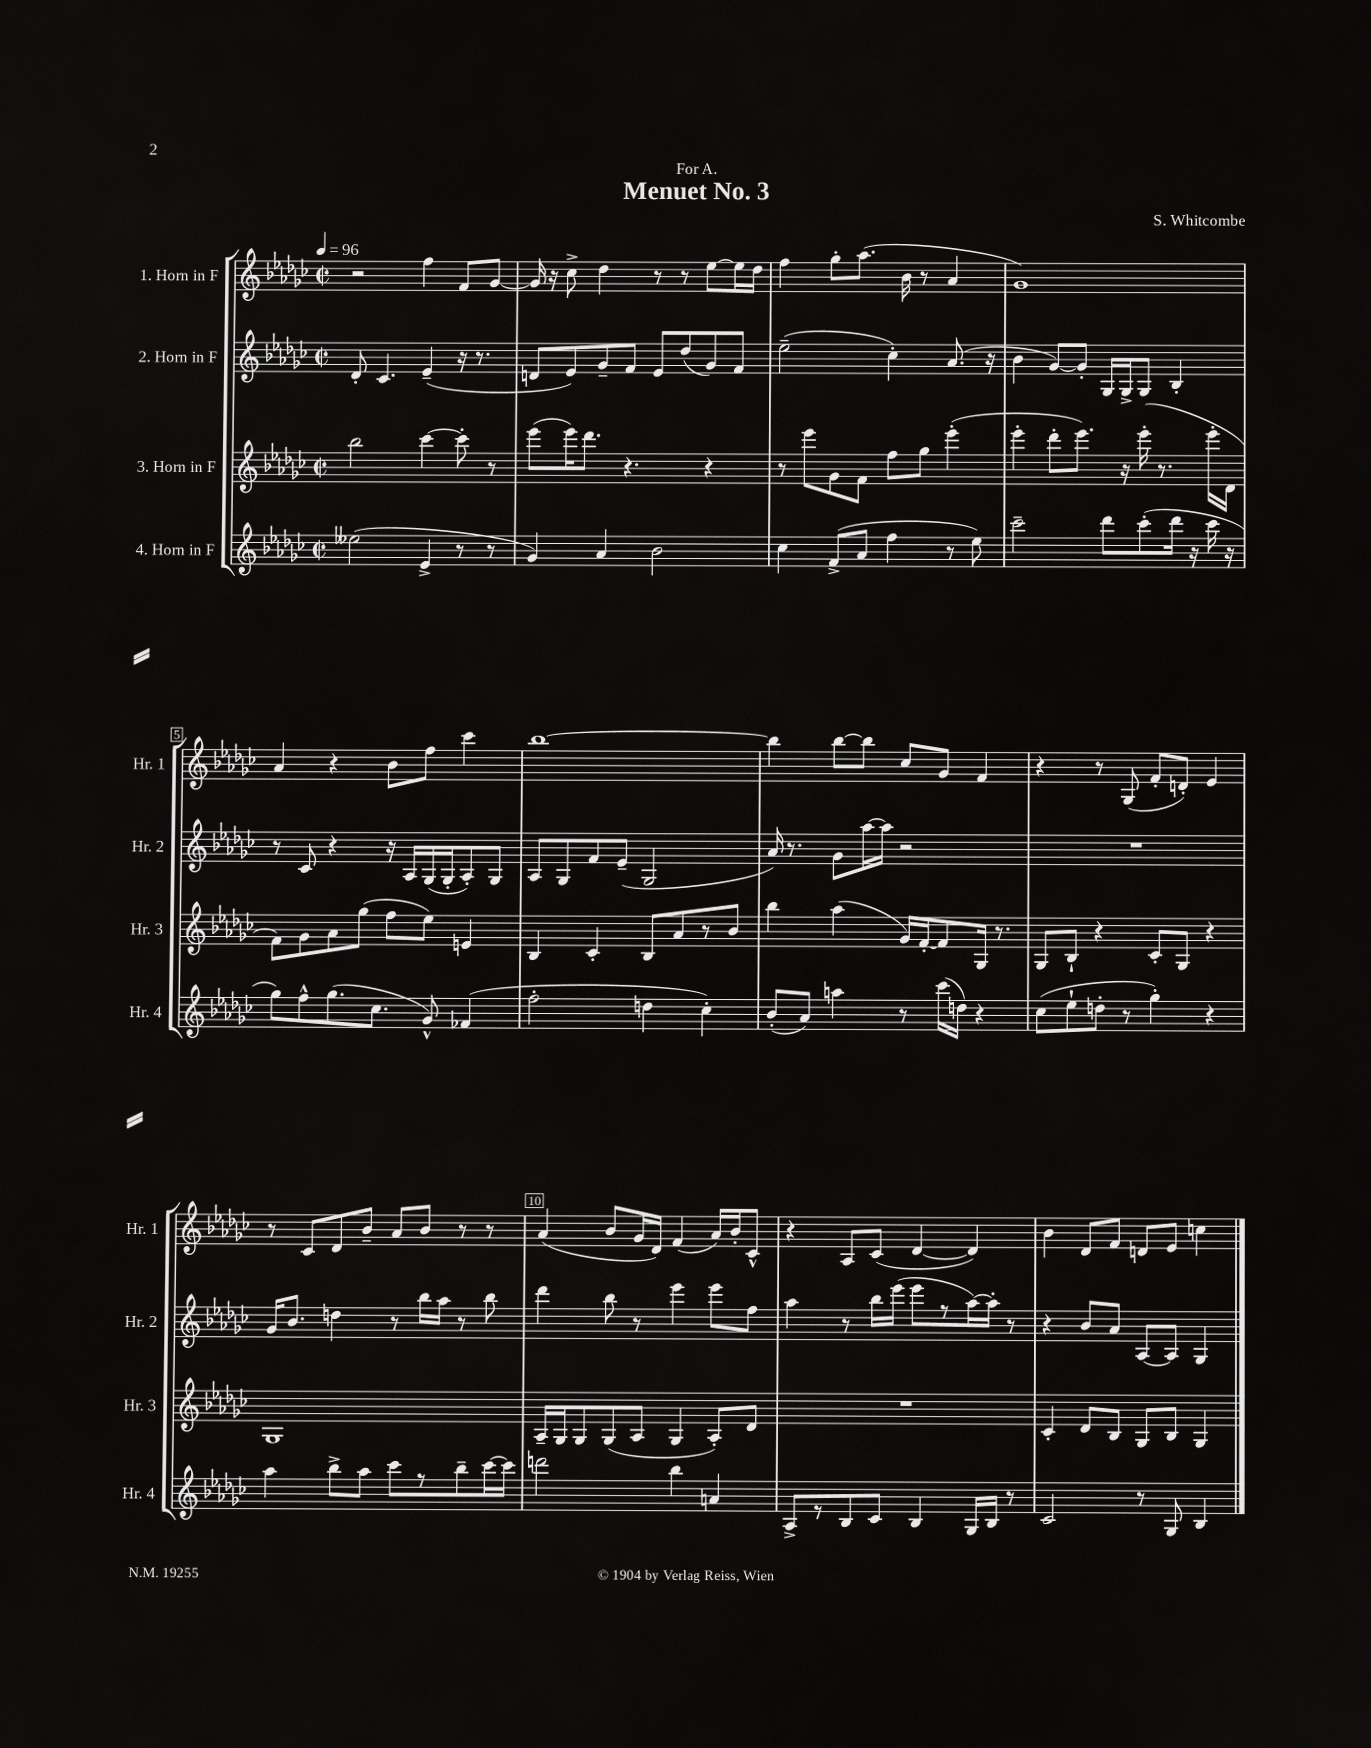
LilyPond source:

\header { title = "Menuet No. 3" composer = "S. Whitcombe" dedication = "For A." }
<<
\new StaffGroup <<
\new Staff = "s0" \with { instrumentName = "1. Horn in F" shortInstrumentName = "Hr. 1" } {
    \clef treble \key ges \major \defaultTimeSignature \time 2/2 \tempo 4 = 96
    \autoBeamOff r2 f''4 f'8[ ges'8]~ |
    ges'16 r16 ces''8-> des''4 r8 r8 ees''8[~ ees''16 des''16] |
    f''4 ges''8[-. aes''8.]( bes'16 r8 aes'4 |
    ges'1) |
    aes'4 r4 bes'8[ f''8] ces'''4 |
    bes''1~ |
    bes''4 bes''8[~ bes''8] ces''8[ ges'8] f'4 |
    r4 r8 ges8( f'8[-. d'8]-.) ees'4 |
    r8 ces'8[ des'8 bes'8]-- aes'8[ bes'8] r8 r8 |
    aes'4( bes'8[ ges'16 des'16]) f'4( aes'16[) bes'16-. ces'8]-^ |
    r4 aes8[ ces'8]( des'4~ des'4) |
    bes'4 des'8[ f'8] d'8[ ees'8] c''4 \bar "|." |
}
\new Staff = "s1" \with { instrumentName = "2. Horn in F" shortInstrumentName = "Hr. 2" } {
    \clef treble \key ges \major \defaultTimeSignature \time 2/2
    \autoBeamOff des'8-. ces'4. ees'4--( r16 r8. |
    d'8[ ees'8) ges'8-- f'8] ees'8[ des''8( ges'8) f'8] |
    ees''2--( ces''4-.) aes'8.( r16 |
    bes'4 ges'8[~) ges'8]-. ges16[ ges16-> ges8] bes4-. |
    r8 ces'8 r4 r16 aes16[ ges16( ges16-. aes8-.) ges8] |
    aes8[ ges8 f'8 ees'8]--( ges2 |
    aes'16) r8. ges'8[ aes''16~ aes''16] r2 |
    R1 |
    ges'16[ bes'8.] d''4 r8 bes''16[ aes''16] r8 bes''8 |
    des'''4 bes''8 r8 ees'''4 ees'''8[ f''8] |
    aes''4 r8 bes''16[ ees'''16]( ees'''8[ r8 aes''16~) aes''16]-. r8 |
    r4 bes'8[ aes'8] aes8[~ aes8] ges4 \bar "|." |
}
\new Staff = "s2" \with { instrumentName = "3. Horn in F" shortInstrumentName = "Hr. 3" } {
    \clef treble \key ges \major \defaultTimeSignature \time 2/2
    \autoBeamOff bes''2 ces'''4~ ces'''8-. r8 |
    ees'''8[( ees'''16) des'''8.] r4. r4 |
    r8 ees'''8[ ges'8 f'8] f''8[ ges''8] ees'''4-.( |
    ees'''4-. des'''8[-. ees'''8.]) r16 ees'''16-.( r8. ees'''16[-. des'16] |
    f'8[) ges'8 aes'8 ges''8]( f''8[ ees''8]) e'4 |
    bes4 ces'4-. bes8[ aes'8 r8 bes'8] |
    bes''4 aes''4( ges'16[) f'16~-. f'8 ges16] r8. |
    ges8[ bes8]-! r4 ces'8[-. ges8] r4 |
    ges1 |
    aes16[-- ges16 ges8 ges8( aes8] ges4 aes8[-.) des'8] |
    R1 |
    ces'4-. des'8[ bes8] ges8[ bes8] ges4 \bar "|." |
}
\new Staff = "s3" \with { instrumentName = "4. Horn in F" shortInstrumentName = "Hr. 4" } {
    \clef treble \key ges \major \defaultTimeSignature \time 2/2
    \autoBeamOff eeses''2( ees'4-> r8 r8 |
    ges'4) aes'4 bes'2 |
    ces''4 f'8[->( aes'8] f''4 r8 ees''8) |
    ces'''2-- des'''8[ ces'''8-.( des'''16] r16 ces'''16 r16 |
    ges''8[) f''8-^ ges''8.( ces''8.] ges'8-^) fes'4( |
    f''2-. d''4 ces''4-.) |
    bes'8[-.( aes'8]) a''4 r8 ces'''16[( d''16]) r4 |
    ces''8[( ees''8-! d''8]-. r8 ges''4-.) r4 |
    aes''4 bes''8[-> aes''8] ces'''8[ r8 bes''8-- ces'''16~ ces'''16] |
    d'''2 bes''4 a'4 |
    aes8[-> r8 bes8 ces'8] bes4 ges16[ bes16] r8 |
    ces'2 r8 ges8 bes4 \bar "|." |
}
>>
>>
\layout { \context { \Score \override BarNumber.break-visibility = ##(#f #t #t) barNumberVisibility = #(every-nth-bar-number-visible 5) \override BarNumber.stencil = #(make-stencil-boxer 0.1 0.3 ly:text-interface::print) } }
